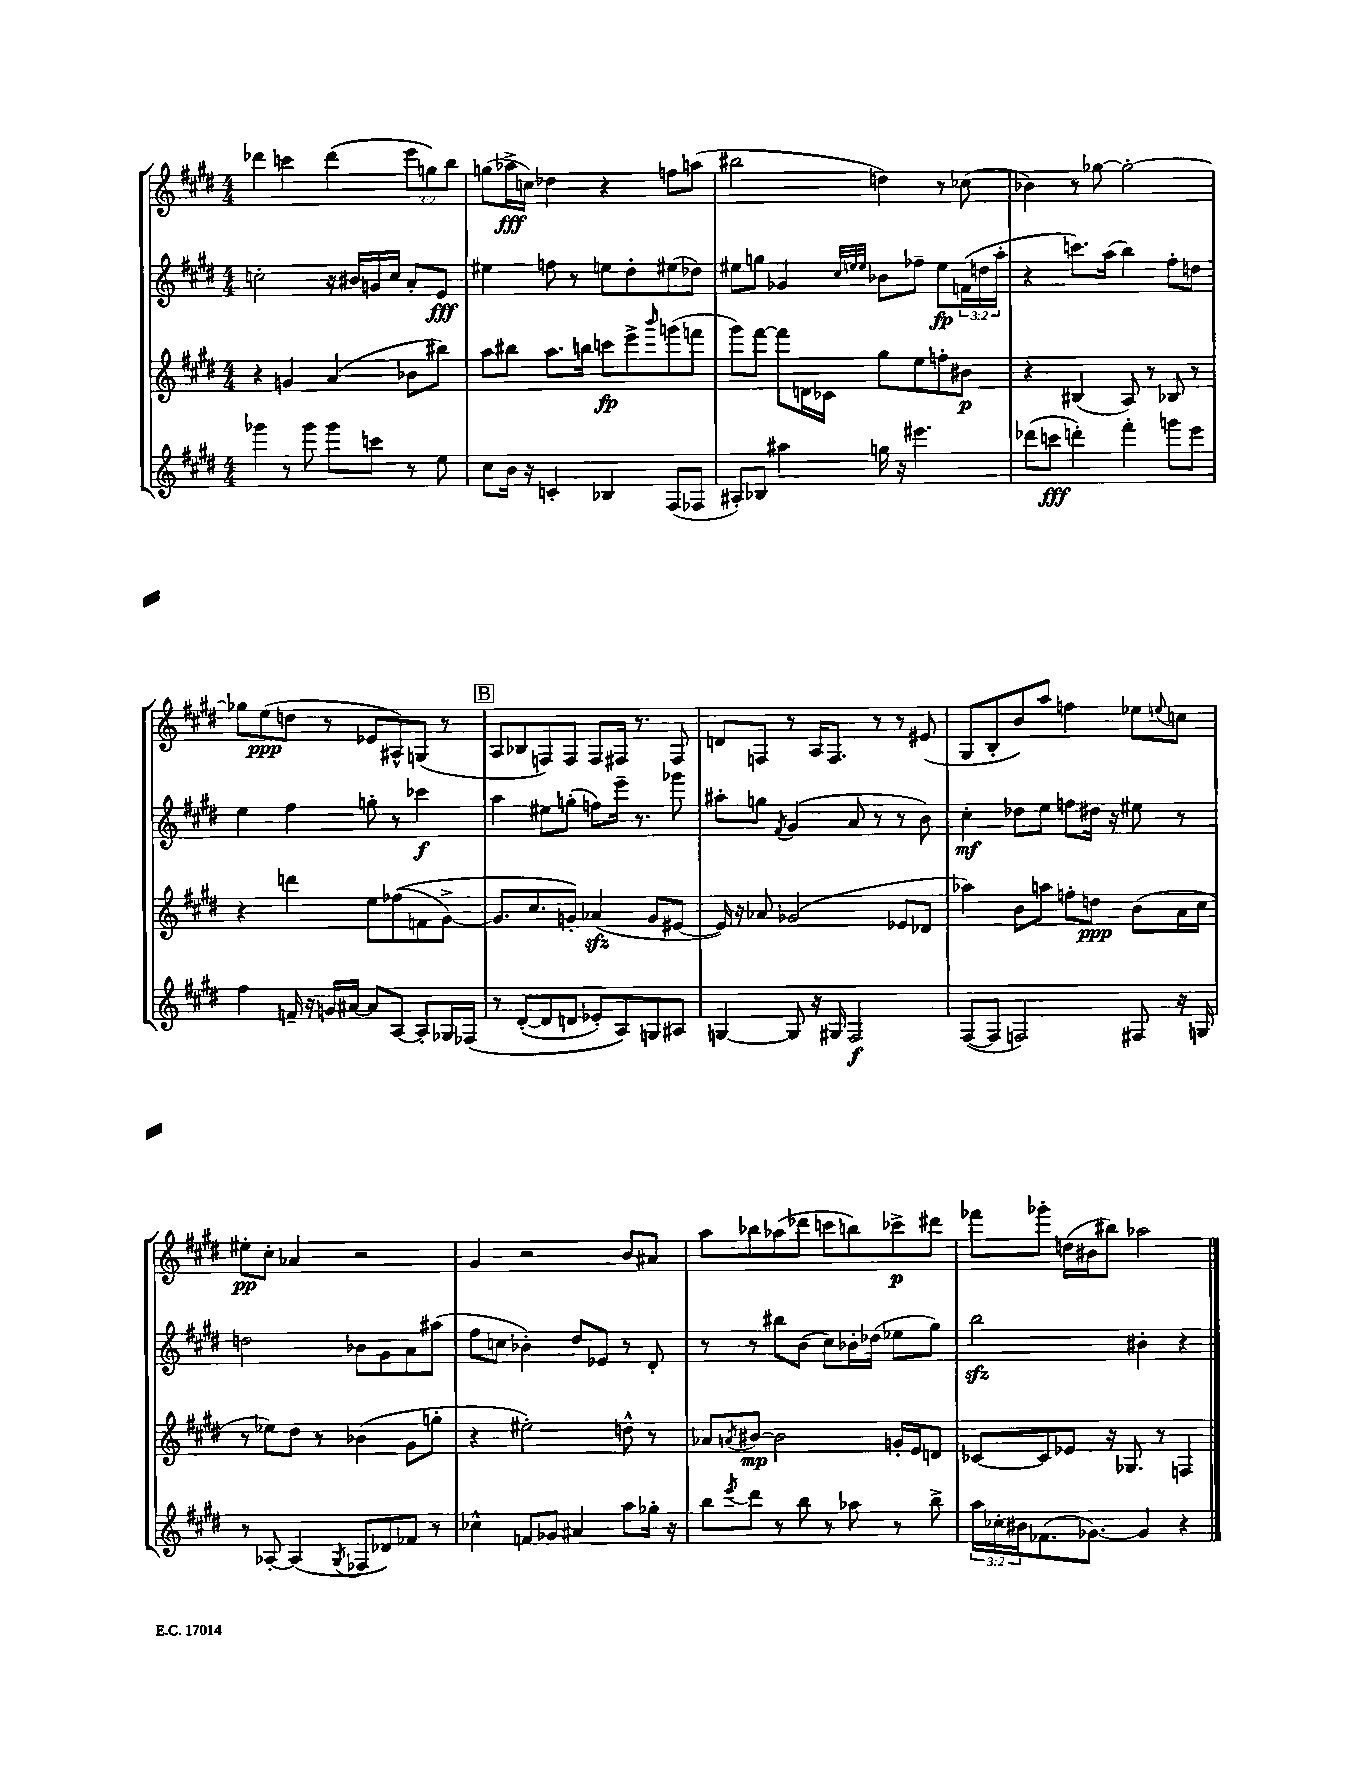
<<
\new StaffGroup <<
\new Staff = "s0" {
    \clef treble \key e \major \numericTimeSignature \time 4/4 \override Staff.TupletNumber.text = #tuplet-number::calc-fraction-text
    des'''4 c'''4 des'''4( \tuplet 3/2 { e'''8 g''8) b''8 } |
    g''8( aes''16->\fff c''16) des''4 r4 f''8 a''8( |
    bis''2 d''4) r8 ces''8( |
    bes'4) r8 ges''8~ ges''2~-. |
    ges''8 e''8\ppp( d''8 r8 ees'8 ais8-^) g8( r8 |
    \mark \markup { \box "B" } a8 bes8 f8) f8 f8 fis16 r8. fis8 |
    d'8 f8 r8 a16 f8. r8 r8 eis'8( |
    gis8 b8-. b'8) a''8 f''4 ees''8 \appoggiatura { e''8 } c''8 |
    eis''8-.\pp cis''8-. aes'4 r2 |
    gis'4 r2 b'8 ais'8 |
    a''8 bes''8 aes''8( des'''8 c'''8 b''8) ces'''8->\p dis'''8 |
    fes'''8 ges'''8-. d''16( bis'16 bis''8) aes''2 \bar "|." |
}
\new Staff = "s1" {
    \clef treble \key e \major \numericTimeSignature \time 4/4 \override Staff.TupletNumber.text = #tuplet-number::calc-fraction-text
    c''2-. r16 bis'16 g'16 c''16 a'8-. e'8\fff |
    eis''4 f''8 r8 e''8 dis''8-. eis''8( des''8) |
    eis''8 g''8 ges'4 \grace { cis''32 e''32 e''32 } bes'8 fes''8-- e''8\fp \tuplet 3/2 { f'16( d''16 a''16-. } |
    r4 c'''8.) a''16( b''4) fis''8-. d''8 |
    e''4 fis''4 g''8-. r8 ces'''4\f |
    \mark \markup { \box "B" } a''4 eis''8 g''8-.( f''8) e'''16-- r8. ges'''8 |
    ais''8-. g''8 \acciaccatura { fis'8 } gis'4( a'8 r8 r8 b'8) |
    cis''4-.\mf des''8 e''8 f''8 dis''16 r16 eis''8 r8 |
    d''2 bes'8 gis'8 a'8 ais''8( |
    fis''8 c''8 bes'4-.) dis''8 ees'8 r8 dis'8-. |
    r8 r8 bis''8 b'8( cis''8) bes'16-. des''16( ees''8 gis''8) |
    b''2\sfz bis'4-. r4 \bar "|." |
}
\new Staff = "s2" {
    \clef treble \key e \major \numericTimeSignature \time 4/4
    r4 g'4 a'4( bes'8 bis''8) |
    a''8 bis''8 a''8. b''16 c'''8\fp e'''8-> \grace { b'''16 } g'''8( f'''8 |
    gis'''8) fis'''8~ fis'''8 d'16 ces'16 gis''8 e''8 f''8-. bis'8\p |
    r4 bis4( a8) r8 bes8 r8 |
    r4 d'''4 e''8 fes''8(\( f'8 gis'8~->) |
    \mark \markup { \box "B" } gis'8. cis''8. g'8-.\) aes'4\sfz( g'8 eis'8~ |
    eis'16) r16 aes'8 ges'2( ees'8 des'8 |
    aes''4) b'8 a''8 f''8-. d''8\ppp b'8( a'16 cis''16 |
    r8 ees''8) dis''8 r8 bes'4( gis'8 g''8-. |
    r4 eis''2-.) d''8-^ r8 |
    aes'8 \acciaccatura { a'8 } bis'8~\mp bis'2 g'16-. e'16 d'8 |
    ces'8~ ces'8 ees'8 r16 ges8. r8 f4 \bar "|." |
}
\new Staff = "s3" {
    \clef treble \key e \major \numericTimeSignature \time 4/4 \override Staff.TupletNumber.text = #tuplet-number::calc-fraction-text
    ges'''4 r8 ges'''8 ges'''8 c'''8 r8 e''8 |
    cis''8 b'16 r16 c'4-. bes4 fis8( fes8 |
    ais8-.) bes8 ais''4 g''16 r16 eis'''4. |
    des'''8( c'''8\fff d'''4-.) fis'''4-. g'''8 e'''8 |
    fis''4 f'16-- r16 g'16 ais'16~ ais'8 a8~ a8-. ges16 fes16\( |
    \mark \markup { \box "B" } r8 dis'8~-.( dis'8 d'8 ees'8-.) a8\) g8 ais8 |
    g4~ g8 r16 gis16 fis2\f |
    fis8~( fis8 f2) fis8 r16 g16 |
    r8 aes8~-. aes4( \acciaccatura { gis8 } fes8 des'8) fes'8 r8 |
    ces''4-^ f'8 ges'8 ais'4 a''8 ges''16-. r16 |
    b''8 \acciaccatura { e'''8 } dis'''8 r8 b''8 r8 aes''8 r8 b''8-> |
    \tuplet 3/2 { a''16 ces''16-. bis'16 } fes'8.( ges'8.~) ges'4 r4 \bar "|." |
}
>>
>>
\layout { \context { \Score \remove "Bar_number_engraver" } }
